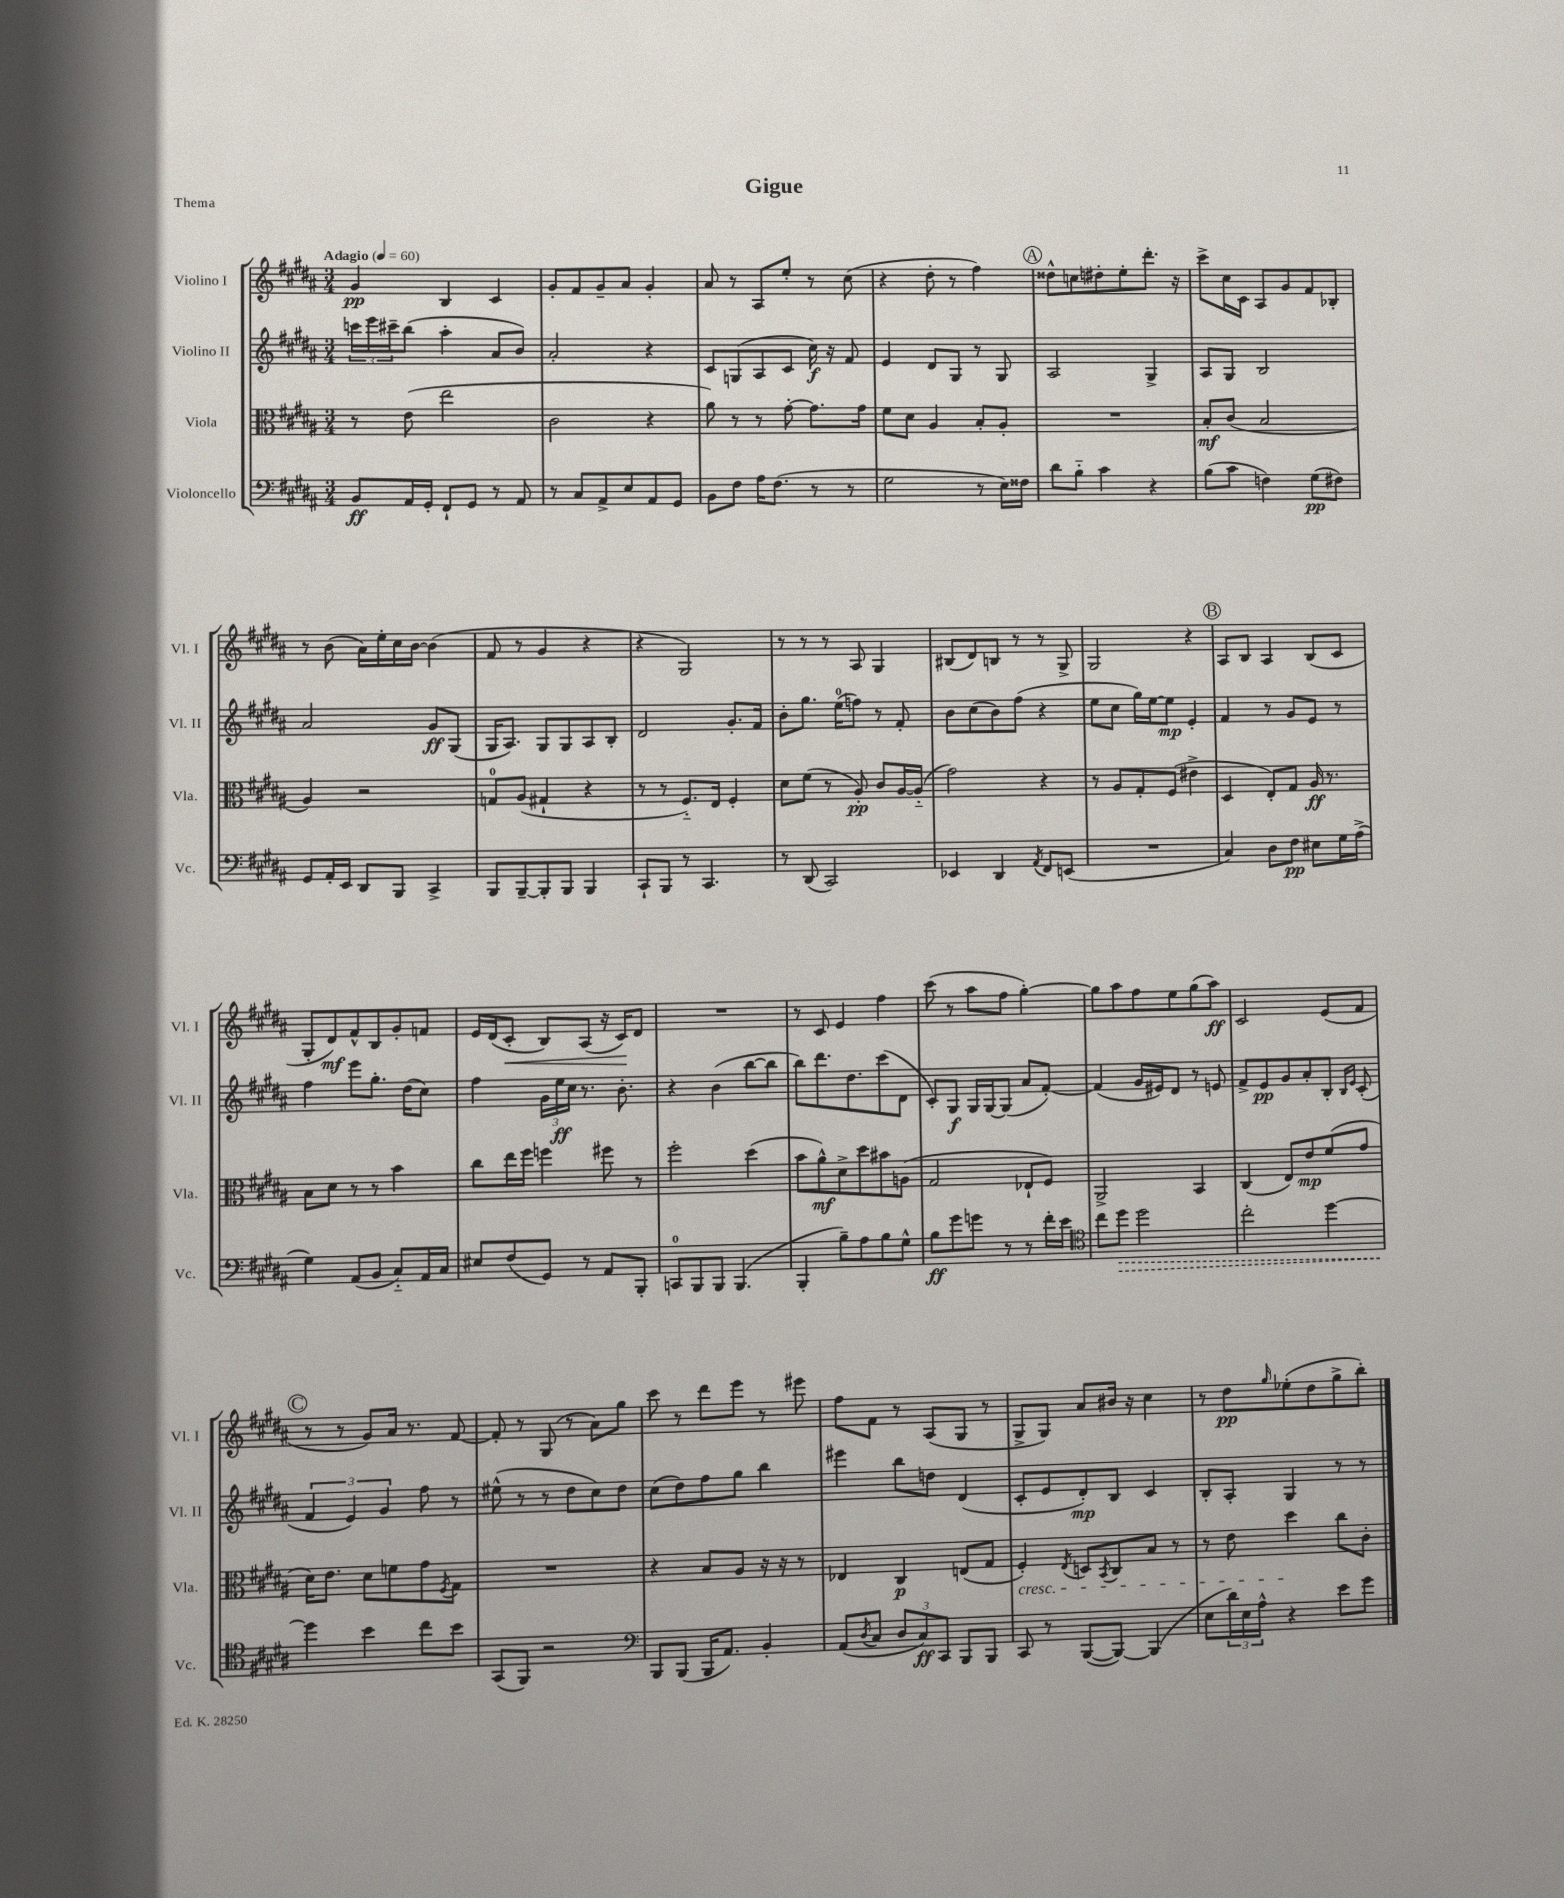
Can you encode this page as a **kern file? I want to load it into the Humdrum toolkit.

**kern	**dynam	**kern	**dynam	**kern	**dynam	**kern	**dynam
*part4	*part4	*part3	*part3	*part2	*part2	*part1	*part1
*staff4	*staff4	*staff3	*staff3	*staff2	*staff2	*staff1	*staff1
*I"Violoncello	*	*I"Viola	*	*I"Violino II	*	*I"Violino I	*
*I'Vc.	*	*I'Vla.	*	*I'Vl. II	*	*I'Vl. I	*
*clefF4	*	*clefC3	*	*clefG2	*	*clefG2	*
*k[f#c#g#d#a#]	*	*k[f#c#g#d#a#]	*	*k[f#c#g#d#a#]	*	*k[f#c#g#d#a#]	*
*M3/4	*	*M3/4	*	*M3/4	*	*M3/4	*
*MM60	*	*MM60	*	*MM60	*	*MM60	*
=1	=1	=1	=1	=1	=1	=1	=1
!	!	!	!	!	!	!LO:TX:a:B:t=Adagio	!
8BB/L	ff	8r	.	24cccn\LL	.	4g#/	pp
.	.	.	.	24eee\	.	.	.
.	.	.	.	24ccc#X~\J	.	.	.
16AA#/L	.	(8e\	.	(8bb\J	.	.	.
16GG#'/JJ	.	.	.	.	.	.	.
8FF#`/L	.	2ee\	.	4aa#'\	.	4B/	.
8GG#/J	.	.	.	.	.	.	.
8r	.	.	.	8a#/L	.	4c#/	.
8AA#/	.	.	.	8b/J)	.	.	.
=2	=2	=2	=2	=2	=2	=2	=2
8r	.	2c#\	.	2a#'/	.	8g#'/L	.
8C#/L	.	.	.	.	.	8f#/	.
8AA#^/	.	.	.	.	.	8g#~/	.
8E/	.	.	.	.	.	8a#/J	.
8AA#/	.	4r	.	4r	.	4g#'/	.
8GG#/J	.	.	.	.	.	.	.
=3	=3	=3	=3	=3	=3	=3	=3
8BB\L	.	8a#\)	.	8c#/L	.	8a#/	.
8F#\J	.	8r	.	(8Gn/	.	8r	.
16A#\KL	.	8r	.	8A#/	.	8A#/L	.
(8.F#\J	.	.	.	.	.	.	.
.	.	[8g#'\	.	8c#/J	.	8ee'/J	.
8r	.	8.g#\L]	.	16cc#\)	f	8r	.
.	.	.	.	16r	.	.	.
8r	.	.	.	8f#/	.	(8cc#\	.
.	.	16g#\Jk	.	.	.	.	.
=4	=4	=4	=4	=4	=4	=4	=4
2G#\	.	8f#\L	.	4e/	.	4r	.
.	.	8d#\J	.	.	.	.	.
.	.	4A#/	.	8d#/L	.	8dd#'\	.
.	.	.	.	8G#/J	.	8r	.
8r	.	8B'/L	.	8r	.	4ff#\)	.
16E\LL)	.	8A#'/J	.	8G#/	.	.	.
16F##X\JJ	.	.	.	.	.	.	.
!!LO:REH:place=s1:t=A
=5	=5	=5	=5	=5	=5	=5	=5
8d#\L	.	2.r	.	2A#/	.	8dd##X^^\L	.
8B\J	.	.	.	.	.	8ccn\	.
4c#\	.	.	.	.	.	8dd#X'\	.
.	.	.	.	.	.	8ee'\	.
4r	.	.	.	4G#^/	.	8.ddd#'\J	.
.	.	.	.	.	.	16r	.
=6	=6	=6	=6	=6	=6	=6	=6
(8B\L	.	8B'/L	mf	8A#/L	.	8ccc#^\L	.
8c#\J	.	(8c#/J	.	8G#/J	.	16cc#\L	.
.	.	.	.	.	.	16c#\JJ	.
4Fn\)	.	2B/	.	2B/	.	8A#/L	.
.	.	.	.	.	.	8g#/	.
(8G#\L	pp	.	.	.	.	8f#/	.
8F#X\J)	.	.	.	.	.	8B-X'/J	.
!!LO:LB:g=z
=7	=7	=7	=7	=7	=7	=7	=7
8GG#/L	.	4A#/)	.	2a#/	.	8r	.
16AA#'/L	.	.	.	.	.	(8b\	.
16EE/JJ	.	.	.	.	.	.	.
8DD#/L	.	2r	.	.	.	16a#\LL)	.
.	.	.	.	.	.	16ee'\	.
8BBB/J	.	.	.	.	.	16cc#\	.
.	.	.	.	.	.	[16b\JJ	.
4CC#^/	.	.	.	8g#/L	ff	(4b\]	.
.	.	.	.	(8G#/J	.	.	.
=8	=8	=8	=8	=8	=8	=8	=8
8BBB/L	.	8Gn/L	.	16G#/KL	.	8f#/	.
.	.	.	.	8.A#/J)	.	.	.
[8BBB~/	.	(8A#/J	.	.	.	8r	.
8BBB'/]	.	4G#X`/	.	8G#/L	.	4g#/	.
8BBB/J	.	.	.	8G#/	.	.	.
4BBB/	.	4r	.	8A#/	.	4r	.
.	.	.	.	8B'/J	.	.	.
=9	=9	=9	=9	=9	=9	=9	=9
8CC#`/L	.	8r	.	2d#/	.	4r	.
8BBB/J	.	8r	.	.	.	.	.
8r	.	8.F#/L)	.	.	.	2G#/)	.
4.CC#/	.	.	.	.	.	.	.
.	.	16E/Jk	.	.	.	.	.
.	.	4F#'/	.	8.g#'/L	.	.	.
.	.	.	.	16f#/Jk	.	.	.
=10	=10	=10	=10	=10	=10	=10	=10
8r	.	8d#\L	.	8b'\L	.	8r	.
(8DD#/	.	(8f#\J	.	8.gg#\J	.	8r	.
2CC#/)	.	8r	.	.	.	8r	.
.	.	.	.	(16ee\KL	.	.	.
.	.	8A#'/)	pp	8ffn\J)	.	8A#/	.
.	.	8c#/L	.	8r	.	4G#/	.
.	.	[16A#/L	.	8f#'/	.	.	.
.	.	(16A#/JJ]	.	.	.	.	.
=11	=11	=11	=11	=11	=11	=11	=11
4EE-X/	.	2g#\)	.	8b\L	.	(8B#X/L	.
.	.	.	.	(8cc#\	.	8d#/)	.
4DD#/	.	.	.	8b\)	.	8Bn/J	.
.	.	.	.	(8ff#\J	.	8r	.
8qAA#/	.	.	.	.	.	.	.
8FF#/L	.	4r	.	4r	.	8r	.
(8EEn/J	.	.	.	.	.	8G#^/	.
=12	=12	=12	=12	=12	=12	=12	=12
2.r	.	8r	.	8ee\L	.	2G#/	.
.	.	8A#/L	.	8cc#\J	.	.	.
.	.	8G#'/	.	16gg#\LL)	.	.	.
.	.	.	.	[16ee\J	.	.	.
.	.	(8F#/J	.	8ee\J]	mp	.	.
.	.	4e#X^\	.	4e'/	.	4r	.
!!LO:REH:place=s1:t=B
=13	=13	=13	=13	=13	=13	=13	=13
4C#/)	.	4D#/	.	4f#/	.	8A#/L	.
.	.	.	.	.	.	8B/J	.
8D#\L	.	8E'/L)	.	8r	.	4A#/	.
8F#\J	pp	8G#/J	.	8g#/L	.	.	.
8E#X\L	.	16A#/	ff	8e/J	.	(8B/L	.
.	.	8.r	.	.	.	.	.
16G#\L	.	.	.	8r	.	8c#/J	.
(16A#^\JJ	.	.	.	.	.	.	.
!!LO:LB:g=z
=14	=14	=14	=14	=14	=14	=14	=14
4G#\)	.	8B\L	.	4ff#\	.	8G#'/L	.
.	.	8d#\J	.	.	.	8d#/)	mf
(8AA#/L	.	8r	.	8eee\L	.	8f#^^/	.
8BB/J	.	8r	.	8.gg#'\J	.	8B/	.
8C#/L)	.	4b\	.	.	.	8g#'/	.
.	.	.	.	(16dd#\KL	.	.	.
16AA#/L	.	.	.	8cc#\J)	.	8fn/J	.
16C#/JJ	.	.	.	.	.	.	.
=15	=15	=15	=15	=15	=15	=15	=15
8E#X/L	.	8cc#\L	.	4ff#\	.	16e/LL	.
.	.	.	.	.	.	(16d#/J	.
!	!	!	!	!	!	!	!LO:HP:b
(8F#/	.	16ee\L	.	.	.	8c#'/J	<
.	.	16ff#\JJ	.	.	.	.	.
8GG#/J)	.	4ffn\	.	24g#\LL	.	8B/L)	.
.	.	.	.	24ee\	ff	.	.
.	.	.	.	24cc#\JJ	.	.	.
8r	.	.	.	8.r	.	(8A#/J	.
8AA#/L	.	8ff#X\	.	.	.	16r	.
.	.	.	.	8.b'\	.	16c#/KL)	.
8BBB'/J	.	8r	.	.	.	8d#/J	[
=16	=16	=16	=16	=16	=16	=16	=16
8CCn/L	.	2ff#'\	.	4r	.	2.r	.
8BBB/	.	.	.	.	.	.	.
8BBB/J	.	.	.	(4b\	.	.	.
(4.BBB/	.	.	.	.	.	.	.
.	.	(4dd#\	.	[8bb\L	.	.	.
.	.	.	.	8bb\J]	.	.	.
=17	=17	=17	=17	=17	=17	=17	=17
4BBB'/	.	8b\L	.	8bb\L)	.	8r	.
.	.	8a#^^\)	mf	8.ddd#\	.	8c#/	.
8B~\L)	.	8d#^\	.	.	.	4e/	.
.	.	.	.	8.dd#\	.	.	.
8A#\	.	8dd#\	.	.	.	.	.
8B\	.	8b#X\	.	(8ccc#\	.	4ff#\	.
8G#^^\J	.	(8An\J	.	8d#\J	.	.	.
=18	=18	=18	=18	=18	=18	=18	=18
8B\L	ff	2G#/	.	8c#'/L)	.	(8ccc#\	.
8g#\	.	.	.	8G#/J	f	8r	.
8gn\J	.	.	.	16G#/LL	.	8aa#\L	.
.	.	.	.	[16G#/J	.	.	.
8r	.	.	.	(8G#/J]	.	8ff#\J	.
8r	.	8E-X`/L	.	8a#/L	.	[4gg#'\)	.
16f#'\LL	.	8F#/J)	.	[8f#'/J)	.	.	.
16e\JJ	.	.	.	.	.	.	.
=19	=19	=19	=19	=19	=19	=19	=19
*clefC4	*	*	*	*	*	*	*
8cc#\L	.	2AA#^/	.	(4f#/]	.	8gg#\L]	.
!	!LO:HP:b	!	!	!	!	!	!
8dd#\J	>	.	.	.	.	8aa#\	.
2dd#\	.	.	.	16g#/LL	.	8ff#\	.
.	.	.	.	16e#X/J)	.	.	.
.	.	.	.	8d#/J	.	8ee\	.
.	.	4BB/	.	8r	.	(8gg#\	.
.	.	.	.	8en/	.	8aa#\J)	ff
=20	=20	=20	=20	=20	=20	=20	=20
2cc#'\	.	(4C#/	.	8f#^/L	.	2c#/	.
.	.	.	.	8e/	pp	.	.
.	.	8E/L)	.	8g#/	.	.	.
.	.	8e/	mp	8a#'/	.	.	.
[4dd#\	.	(8f#/	.	8B'/J	.	(8e/L	.
.	.	.	.	16qqB/LL	.	.	.
.	.	.	.	16qqe/JJ	.	.	.
.	.	8g#/J	.	(8c#'/	.	8f#/J	.
!!LO:LB:g=z
!!LO:REH:place=s1:t=C
=21	=21	=21	=21	=21	=21	=21	=21
4dd#\]	.	16d#\KL)	.	6f#/	.	8r	.
.	.	8.e\J	.	.	.	.	.
.	.	.	.	.	.	8r	.
.	.	.	.	6e/)	.	.	.
4b\	]	8d#\L	.	.	.	8g#/L)	.
.	.	.	.	6g#/	.	.	.
.	.	8fn\	.	.	.	16a#/Jk	.
.	.	.	.	.	.	8.r	.
8cc#\L	.	8g#\	.	8ff#\	.	.	.
.	.	8qF#/	.	.	.	.	.
8b\J	.	8G#\J	.	8r	.	[8f#/	.
=22	=22	=22	=22	=22	=22	=22	=22
(8GG#/L	.	2.r	.	(8ee#X^^\	.	8f#'/]	.
8FF#/J)	.	.	.	8r	.	8r	.
2r	.	.	.	8r	.	(8G#/	.
.	.	.	.	8dd#\L	.	8r	.
.	.	.	.	8cc#\)	.	8a#\L)	.
.	.	.	.	8dd#\J	.	8gg#\J	.
=23	=23	=23	=23	=23	=23	=23	=23
*clefF4	*	*	*	*	*	*	*
8BBB/L	.	4r	.	(8cc#\L	.	8ccc#\	.
(8BBB/J	.	.	.	8dd#\)	.	8r	.
16BBB/KL	.	8B/L	.	8ff#\	.	8ddd#\L	.
8.AA#/J)	.	.	.	.	.	.	.
.	.	8A#/J	.	8gg#\J	.	8eee\J	.
4BB'/	.	16r	.	4bb\	.	8r	.
.	.	16r	.	.	.	.	.
.	.	8r	.	.	.	8eee#X\	.
=24	=24	=24	=24	=24	=24	=24	=24
(8AA#/L	.	4E-X/	.	4eee#X\	.	8ff#\L	.
8qD#/	.	.	.	.	.	.	.
8C#/J	.	.	.	.	.	8f#\J	.
12D#/L	.	4C#/	p	8bb\L	.	8r	.
12C#/)	ff	.	.	.	.	.	.
.	.	.	.	8ddn\J	.	(8A#/L	.
12CC#/J	.	.	.	.	.	.	.
8BBB/L	.	(8En/L	.	(4d#/	.	8G#/J	.
8BBB/J	.	8G#/J	.	.	.	8r	.
=25	=25	=25	=25	=25	=25	=25	=25
!	!	!LO:TX:b:i:t=cresc.	!	!	!	!	!
8CC#/	.	4F#'/)	.	8c#'/L	.	8G#^/L	.
8r	.	.	.	8e/	.	8G#/J)	.
.	.	8qE/	.	.	.	.	.
([8BBB/L	.	8Dn/L	.	8d#'/)	mp	8a#/L	.
.	.	8qBB/	.	.	.	.	.
8BBB/J_)	.	8C#/	.	8B/J	.	16b#X/Jk	.
.	.	.	.	.	.	16r	.
(4BBB/]	.	8B/J	.	4c#/	.	4cc#\	.
.	.	8r	.	.	.	.	.
=26	=26	=26	=26	=26	=26	=26	=26
8E\L	.	8r	.	8B'/L	.	8r	.
24d#\L)	.	8e\	.	8A#'/J	.	8dd#\L	pp
24E\	.	.	.	.	.	.	.
24A#^^\JJ	.	.	.	.	.	.	.
.	.	.	.	.	.	16qqgg#/	.
4r	.	4dd#\	.	4G#/	.	(8ee-X'\	.
.	.	.	.	.	.	8dd#\	.
8e\L	.	8cc#\L	.	8r	.	8gg#^\	.
8g#\J	.	8c#'\J	.	8r	.	8bb'\J)	.
==	==	==	==	==	==	==	==
*-	*-	*-	*-	*-	*-	*-	*-
